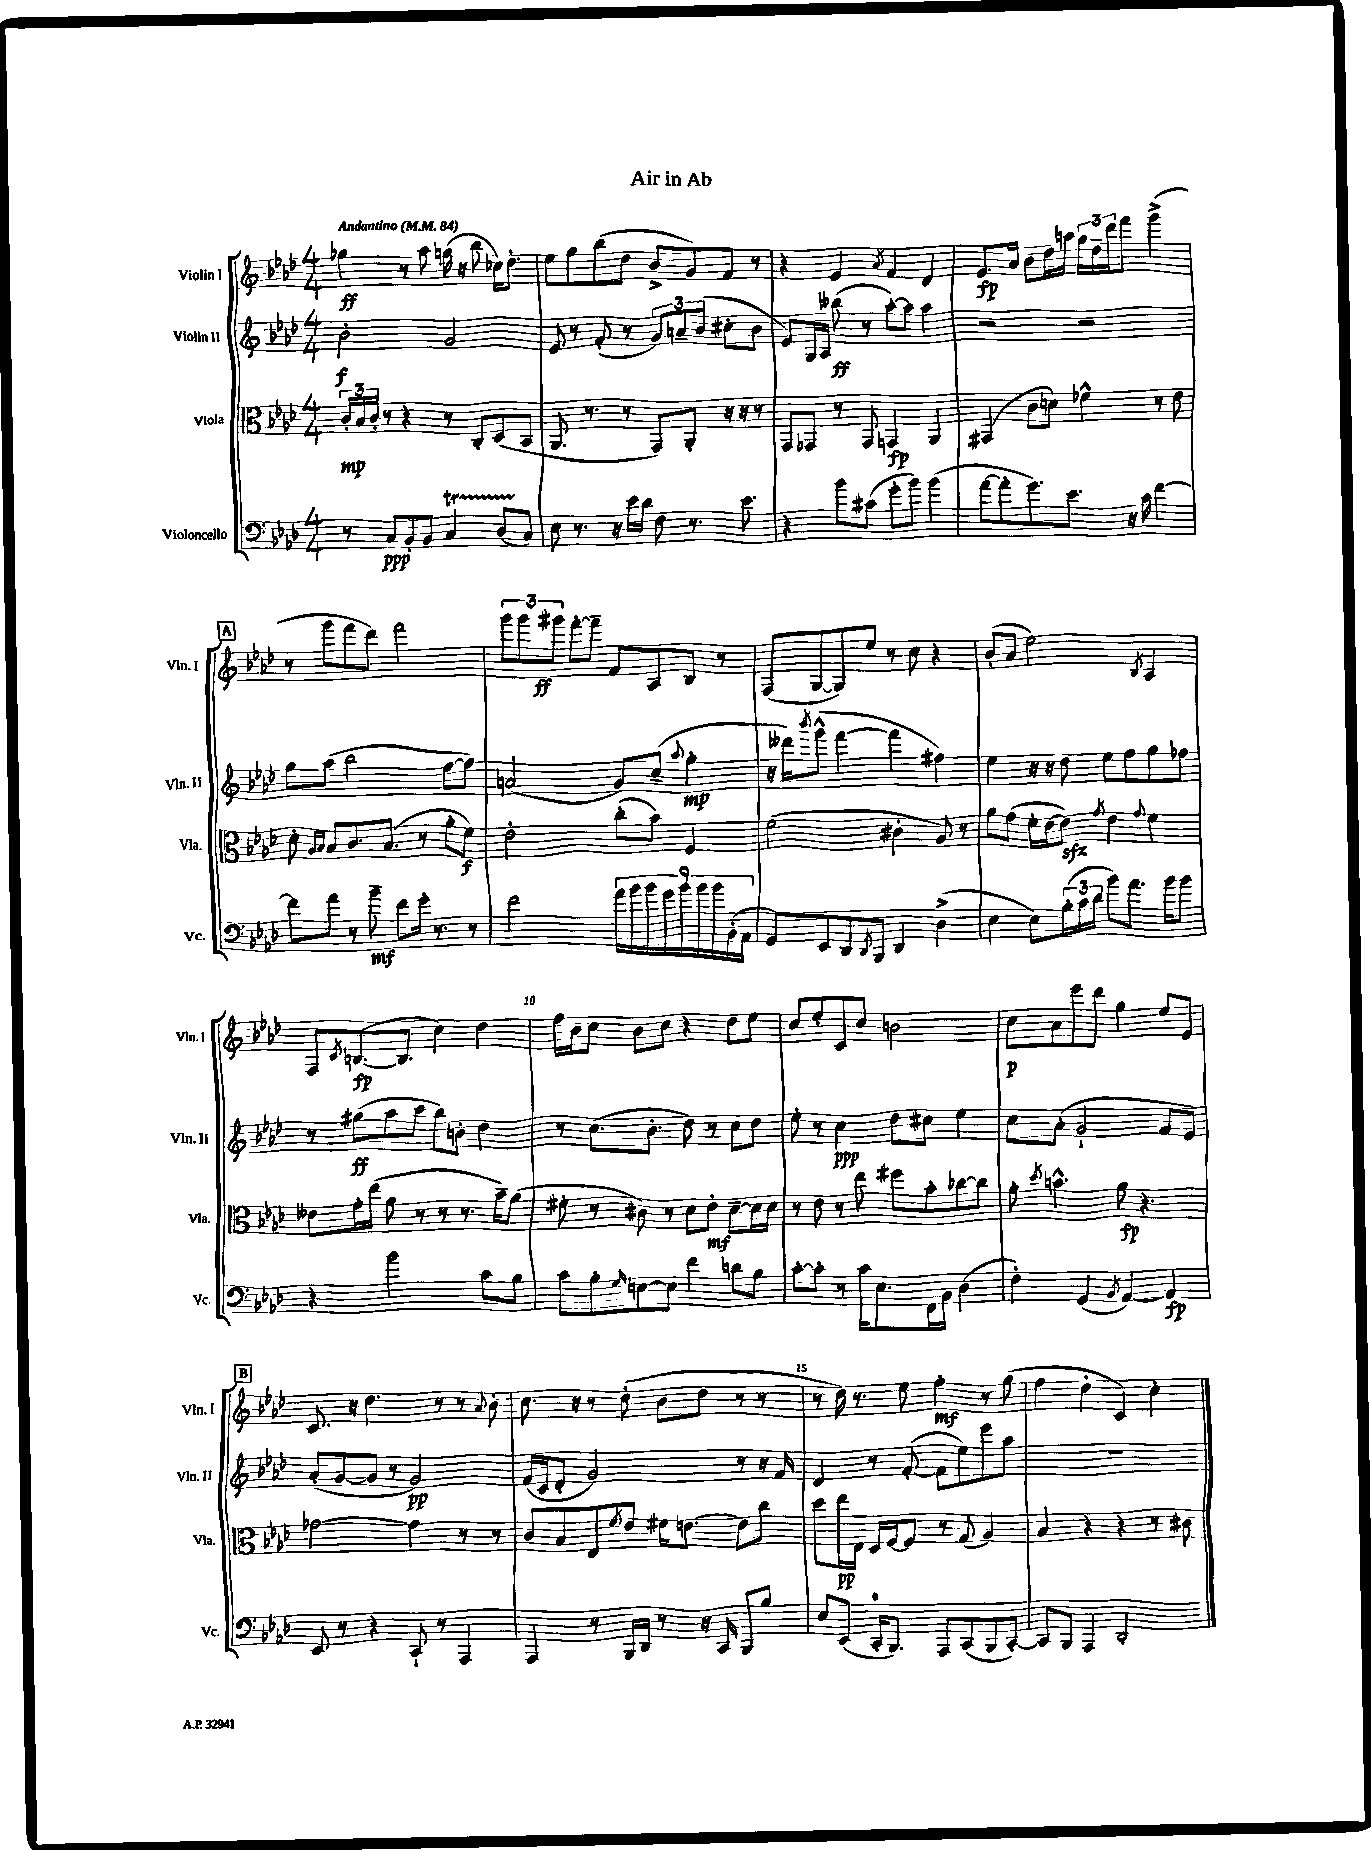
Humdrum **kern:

**kern	**kern	**kern	**kern
*staff4	*staff3	*staff2	*staff1
*clefF4	*clefC3	*clefG2	*clefG2
*k[b-e-a-d-]	*k[b-e-a-d-]	*k[b-e-a-d-]	*k[b-e-a-d-]
*M4/4	*M4/4	*M4/4	*M4/4
*MM84	*MM84	*MM84	*MM84
8r	24c'	2b-'	4gg-
.	24B-	.	.
.	24c'	.	.
8C	8r	.	.
8BB-'	4r	.	8r
8BB-	.	.	8aa-
4C	8r	2g	(16gg
.	.	.	16r
.	8C'	.	8bb-
(8D-	(8D-	.	16cc-)
.	.	.	8.dd-'
8C)	8BB-	.	.
=	=	=	=
8E-	8.AA-	8e-	8ee-
8.r	.	8r	8gg
.	8.r	.	.
.	.	(8f'	(8bb-
16r	.	.	.
16e-	8r	8r	8dd-
16d-	.	.	.
8F	8GG)	12g)	8b-^
.	.	12a~	.
8.r	8AA-'	.	8g)
.	.	(12b-	.
.	16r	8cc#'	8f
8.e-	16r	.	.
.	8r	8b-	8r
=	=	=	=
4r	8GG	8e-)	4r
.	8GG-	16G	.
.	.	16A-	.
8b-	8r	(8bb--	4e-
(8c#	8GG-	8r	.
.	.	.	8qa-
8g'	4GG	[8aa-')	4f
8b-)	.	8aa-]	.
(4b-	4AA-	4aa-	4d-
=	=	=	=
[8a-	(4GG#	2r	8.e-
8a-']	.	.	.
.	.	.	16a-
8.g)	8c	.	8b-
.	8d)	.	16dd-
8.e-	.	.	16aa
.	4f-^^	2r	24gg
.	.	.	24dd-~
.	.	.	24ddd-
16r	.	.	8fff
16c	.	.	.
[4f	8r	.	(4ggg^
.	8e-	.	.
=	=	=	=
8f]	8d-'	8gg	8r
.	16qqA-	.	.
.	16qqB-	.	.
8a-	8B-	(8aa-	8ggg
8r	8.c	2bb-	8fff
8b-~	.	.	8ddd-)
.	(8.B-	.	.
8f	.	.	2fff
16g'	8r	.	.
8.r	.	.	.
.	8a-'	[8ff	.
8r	8f)	8ff])	.
=	=	=	=
2f	2e-'	(2a	12ggg
.	.	.	12ggg
.	.	.	12ggg#
.	.	.	[8fff'
.	.	.	8fff~]
18a-	(8cc'	8g)	8f
18b-	.	.	.
18b-	.	.	.
.	8b-)	(8cc~	8A-
18g	.	.	.
18b-	.	.	.
.	.	8qqaa-	.
.	4F	4gg'	8B-
18b-	.	.	.
18b-	.	.	.
.	.	.	8r
(18BB-'	.	.	.
18AA-	.	.	.
=	=	=	=
8GG)	(2f	16r	(8F
.	.	16ddd--)	.
.	.	8qbbb-	.
8EE-	.	(8ggg^^	[8G
8DD-	.	[4fff	8G])
8qDD-	.	.	.
8BBB-	.	.	8ee-
4DD-	4c#'	4fff]	8r
.	.	.	8cc
(4D-^	8A-)	4ff#)	4r
.	8r	.	.
=	=	=	=
4E-	8a-	4ee-	(8b-'
.	(8g	.	8a-
8E-)	16f'	16r	2ee-)
.	[16e-	16r	.
(24B-'	8e-])	8dd-	.
24c	.	.	.
24d-	.	.	.
.	8qg	.	.
8b-)	4e-	8ee-	.
8.a-	.	8ff	.
.	8qqg	.	8qB-
.	4f	8gg	4A-
16b-	.	.	.
8b-	.	8ff-	.
=	=	=	=
4r	8e--	8r	8F
.	.	.	8qc
.	16g'	(8gg#	([8.B
.	(16ee-	.	.
2b-	8a-	8aa-	.
.	.	.	8.B]
.	8r	8ccc	.
.	8r	8bb-)	4cc)
.	8.r	8b'	.
8c	.	4dd-	4dd-
.	16b-~)	.	.
8B-	(8a-	.	.
=	=	=	=
8c	8f#'	8r	16ff
.	.	.	16b-
8B-'	8r	(8.cc	8cc
16qqG	.	.	.
[8E	8c#)	.	8b-
.	.	8.b-'	.
8E]	8r	.	8cc
4f	8d-	8dd-)	4r
.	8e-'	8r	.
8d	[8d-~	8cc	8dd-
8B-	16d-]	8dd-	8ee-
.	16d-	.	.
=	=	=	=
[8c'	8r	8ee-'	8cc
8c']	8e-	8r	8ee-'
8r	8r	4cc	8c
16c	8ee-	.	8cc
8.E-	.	.	.
.	8ff#	8dd-	2b
16FF	8b-'	8cc#	.
16BB-	.	.	.
(4D-	[8cc-	4ee-	.
.	8cc-]	.	.
=	=	=	=
4F')	8a-'	8cc	8cc
.	8qdd-	.	.
.	4.b^^	(8a-'	8a-
(4GG	.	2g`	8eee-
.	.	.	8ddd-
8qBB-	.	.	.
[4AA-)	8a-	.	4gg
.	4.r	.	.
4AA-]	.	8f	8ee-
.	.	8e-)	8e-
=	=	=	=
8EE-	[2g-	(8a-'	8.c
8r	.	[8g	.
.	.	.	16r
4r	.	8g]	4.dd-
.	.	8r	.
8CC`	4g-]	2g)	.
8r	.	.	8r
4AAA-	8r	.	8r
.	.	.	8qqa-
.	8r	.	8b-'
=	=	=	=
4AAA-	8c	(16f	8.cc
.	.	16c	.
.	8B-	8d-'	.
.	.	.	16r
8r	8E-	2g)	8r
.	8qf	.	.
16BBB-	8e-	.	(8dd-'
16DD-	.	.	.
8r	16f#	.	8b-
.	[8.e	.	.
16r	.	.	8dd-
16CC	.	.	.
8BBB-	8e]	8r	8r
8B-	8cc	16r	8r
.	.	16f	.
=	=	=	=
8E-	8dd-	4d-	8r
(8EE-	16ee-	.	16dd-)
.	16E-	.	8.r
16CC'	16D-	8r	.
8.BBB-)	[16F	.	.
.	8F]	([8f'	8ee-
8AAA-	8r	8f]	4ff'
(8CC	(8G	8ee-)	.
8BBB-	4A-)	8eee-	8r
[8CC')	.	8aa-	(8gg
=	=	=	=
8CC]	4B-	1r	4ff
8BBB-	.	.	.
4AAA-	4r	.	4dd-'
2DD-'	4r	.	4c)
.	8r	.	4cc'
.	8c#	.	.
==	==	==	==
*-	*-	*-	*-
